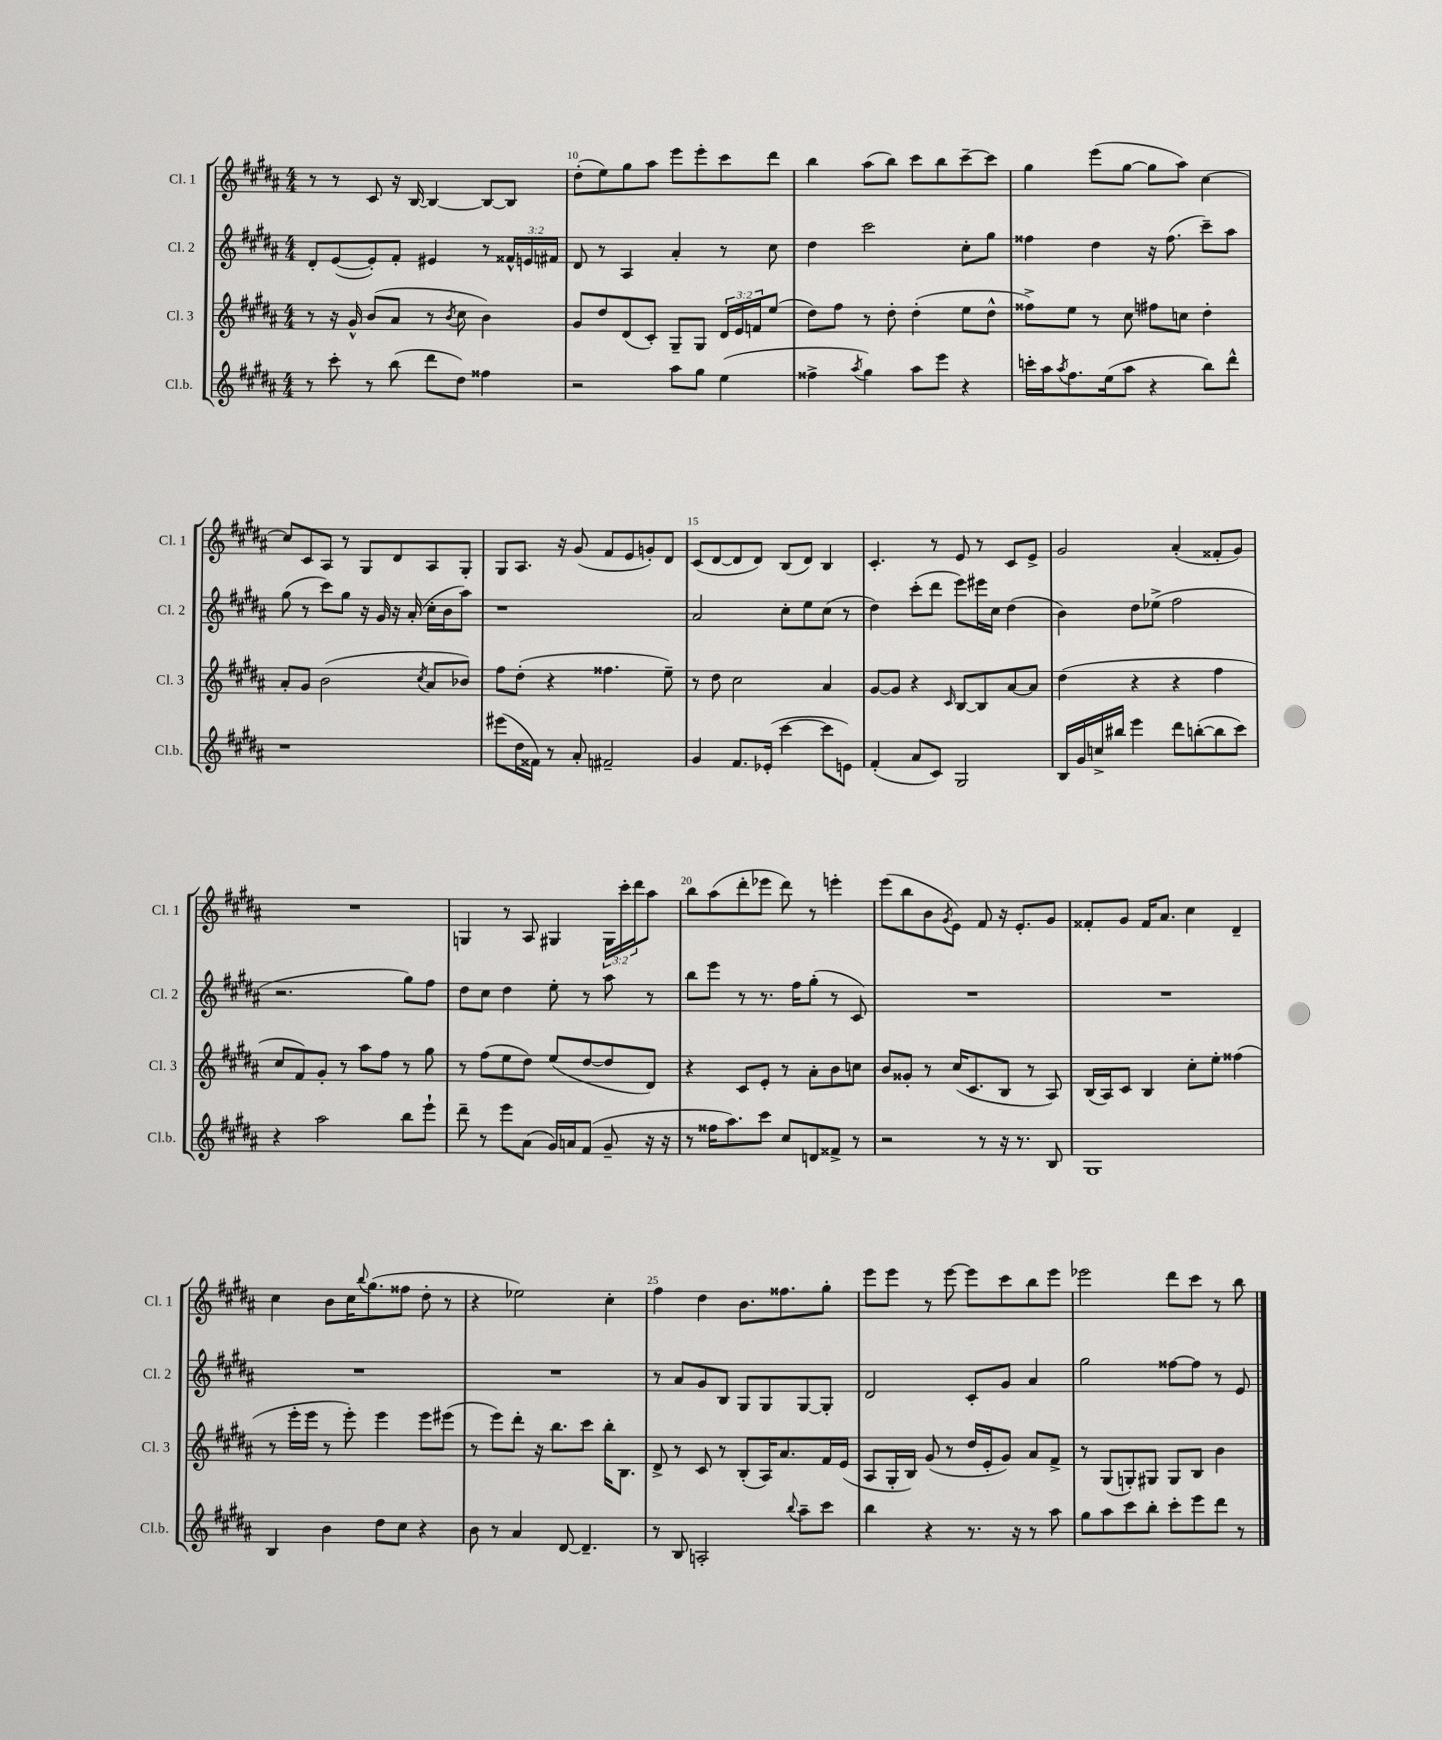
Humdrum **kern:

**kern	**kern	**kern	**kern
*part4	*part3	*part2	*part1
*staff4	*staff3	*staff2	*staff1
*I"Cl.b.	*I"Cl. 3	*I"Cl. 2	*I"Cl. 1
*I'Cl.b.	*I'Cl. 3	*I'Cl. 2	*I'Cl. 1
*clefG2	*clefG2	*clefG2	*clefG2
*k[f#c#g#d#a#]	*k[f#c#g#d#a#]	*k[f#c#g#d#a#]	*k[f#c#g#d#a#]
*M4/4	*M4/4	*M4/4	*M4/4
=9	=9	=9	=9
8r	8r	8d#'/L	8r
8ccc#'\	16r	([8e/	8r
.	16g#^^/	.	.
8r	(8b/L	8e'/])	8c#/
(8bb\	8a#/J	8f#'/J	16r
.	.	.	[16B/
8ddd#\L	8r	4e#X/	4B/_
.	8qb/	.	.
8dd#\J)	8cc#\	.	.
4ff##X\	4b\)	8r	8B/L_
.	.	24f##X^^/LL	8B/J]
.	.	24en/	.
.	.	24f#X/JJ	.
=10	=10	=10	=10
2r	8g#/L	8d#/	(8dd#'\L
.	8dd#/	8r	8ee\)
.	(8d#/	4A#/	8gg#\
.	8c#'/J)	.	8aa#\J
8aa#\L	8G#~/L	4a#'/	8eee\L
8gg#\J	8G#/J	.	8eee'\
(4ee\	24d#/LL	8r	8ccc#\
.	24e/	.	.
.	24fn/J	.	.
.	(8ee/J	8cc#\	8ddd#\J
=11	=11	=11	=11
4ff##X^\	8dd#\L)	4dd#\	4bb\
.	8ff#\J	.	.
8qaa#/	.	.	.
4gg#\)	8r	2ccc#\	(8aa#\L
.	8dd#'\	.	8bb\J)
8aa#\L	(4dd#'\	.	8ccc#\L
8eee\J	.	.	8bb\
4r	8ee\L	8cc#'\L	[8ccc#~\
.	8dd#^^\J	8gg#\J	8ccc#\J]
=12	=12	=12	=12
16cccn'\LL	8ff##X^\L)	4ff##X\	4gg#\
16aa#\J	.	.	.
8qaa#/	.	.	.
8.ff#\	8ee\J	.	.
.	8r	4dd#\	(8eee\L
(16ee\k	.	.	.
8aa#\J	8cc#\	.	[8gg#\J
4r	8ff#X\L	16r	8gg#\L]
.	.	(8.ff##\	.
.	8ccn\J	.	8aa#\J)
8bb\L)	4dd#'\	8ccc#~\L)	[4cc#\
8ddd#^^\J	.	8aa#\J	.
!!LO:LB:g=z
=13	=13	=13	=13
1r	8a#'/L	(8gg#\	8cc#/L]
.	8g#/J	8r	8c#/
.	(2b\	8ccc#\L)	8A#/J
.	.	8gg#\J	8r
.	.	16r	8G#/L
.	.	16g#/	.
.	.	16r	8d#/
.	.	(16a#'/	.
.	8qcc#/	.	.
.	8a#/L	16cc#'\LL	8A#/
.	.	16b\J	.
.	8b-X/J)	8aa#\J)	8G#'/J
=14	=14	=14	=14
(8eee#X\L	8ff#\L	1r	8G#/L
16dd#\L	(8dd#'\J	.	8.A#/J
16f##X\JJ)	.	.	.
8r	4r	.	.
.	.	.	16r
8a#'/	.	.	(8g#/
2f#X~/	4.ff##X\	.	8f#/L
.	.	.	8e/
.	.	.	8gn'/)
.	8ee~\)	.	8d#/J
=15	=15	=15	=15
4g#/	8r	2a#/	(8c#/L
.	8dd#\	.	[8d#/
8.f#/L	2cc#\	.	8d#/]
.	.	.	8d#/J)
(16e-X'/Jk	.	.	.
[4ccc#\	.	8cc#'\L	(8B/L
.	.	8ee\	8d#/J)
8ccc#\L]	4a#/	(8cc#\J	4B/
8en\J)	.	8r	.
=16	=16	=16	=16
(4f#'/	[8g#/L	4dd#\)	4.c#'/
.	8g#/J]	.	.
8a#/L	4r	(8ccc#'\L	.
8c#/J)	.	8ddd#\J	8r
.	16qqc#/	.	.
2G#/	[8B/L	8eee\L)	8e/
.	8B/]	16eee#X\L	8r
.	.	16cc#\JJ	.
.	[8a#/	(4dd#\	8c#/L
.	8a#/J]	.	8e^/J
=17	=17	=17	=17
16B/LL	(4dd#\	4b\)	2g#/
16g#/	.	.	.
16ccn^/	.	.	.
16bb#X/JJ	.	.	.
4eee\	4r	8dd#\L	.
.	.	(8ee-X^\J	.
8ddd#\L	4r	2ff#\	(4a#'/
([8bbn'\	.	.	.
8bb\]	4ff#\	.	8f##X'/L
8ccc#\J)	.	.	8g#/J)
!!LO:LB:g=z
=18	=18	=18	=18
4r	8cc#/L	2.r	1r
.	8f#/)	.	.
2aa#\	8g#'/J	.	.
.	8r	.	.
.	8aa#\L	.	.
.	8ff#\J	.	.
8bb\L	8r	8gg#\L)	.
8eee`\J	8gg#\	8ff#\J	.
=19	=19	=19	=19
8ddd#~\	8r	8dd#\L	4Gn/
8r	(8ff#\L	8cc#\J	.
8eee\L	8ee\	4dd#\	8r
(8a#\J	8dd#\J)	.	8A#/
16g#/LL)	(8ee/L	8ee'\	4G#X/
16an/J	.	.	.
(8f#/J	[8dd#/	8r	.
8g#~/	8dd#/]	8aa#\	24G#\LL
.	.	.	24ccc#'\
.	.	.	24ddd#\J
16r	8d#/J)	8r	8aa#\J
16r	.	.	.
=20	=20	=20	=20
8r	4r	8bb\L	8bb\L
16ff##X\KL	.	8eee\J	(8aa#\
8.aa#\)	.	.	.
.	8c#/L	8r	8ddd#'\
8ccc#\J	8e'/J	8.r	8eee-X\J
8cc#/L	8r	.	8ddd#\)
.	.	16ff#\KL	.
8dn/	8a#'\L	(8gg#'\J	8r
8f##X^/J	8b\	8r	4eeen'\
8r	8ccn\J	8c#/)	.
=21	=21	=21	=21
2r	8b/L	1r	(8eee\L
.	8g##X'/J	.	8bb\
.	8r	.	8b\
.	.	.	8qg#/
.	(16cc#/KL	.	8e\J)
.	8.c#/	.	.
8r	.	.	8f#/
16r	8B/J	.	16r
8.r	.	.	8.e'/L
.	8r	.	.
8B/	8A#/)	.	8g#/J
=22	=22	=22	=22
1G#	(16B/LL	1r	8f##X'/L
.	16A#/J)	.	.
.	8c#/J	.	8g#/J
.	4B/	.	16f##/KL
.	.	.	8.a#/J
.	8cc#'\L	.	4cc#\
.	8ee'\J	.	.
.	(4ff##X\	.	4d#~/
!!LO:LB:g=z
=23	=23	=23	=23
4B/	8r	1r	4cc#\
.	16eee'\LL	.	.
.	16eee\JJ	.	.
4b\	8r	.	8b\L
.	8eee'\)	.	16cc#\K
.	.	.	8qqbb/
.	.	.	(8.gg#\
8dd#\L	4eee\	.	.
8cc#\J	.	.	8ff##X\J
4r	8eee\L	.	8dd#'\
.	(8eee#X\J	.	8r
=24	=24	=24	=24
8b\	8r	1r	4r
8r	8eee\L)	.	.
4a#/	8ddd#'\J	.	2ee-X\)
.	16r	.	.
.	8.bb\L	.	.
[8d#/	.	.	.
4.d#~/]	8ccc#\J	.	.
.	16bb'\KL	.	4cc#'\
.	8.B\J	.	.
=25	=25	=25	=25
8r	8d#^/	8r	4ff#\
8B/	8r	8a#/L	.
2An'/	8c#/	8g#/	4dd#\
.	8r	8B/J	.
.	(8B'/L	8G#/L	8.b\L
.	16A#/K)	8G#/	.
.	8.a#/	.	8.ff##X\
8qqbb/	.	.	.
8aa#~\L	.	[8G#/	.
8ccc#\J	16f#/L	8G#'/J]	8gg#'\J
.	(16e/JJ	.	.
=26	=26	=26	=26
4bb\	8A#/L	2d#/	8eee\L
.	16G#'/L	.	8eee\J
.	16B/JJ)	.	.
4r	(8g#/	.	8r
.	8r	.	[8eee\
8.r	16dd#/LL	8c#'/L	8eee\L]
.	16e'/J	.	.
.	8g#/J)	8g#/J	8ccc#\
16r	.	.	.
8r	8a#/L	4a#/	8bb\
8aa#\	8f#^/J	.	8eee\J
=27	=27	=27	=27
8gg#\L	8r	2gg#\	2eee-X\
8aa#\	(8G#/L	.	.
8ccc#\	8Gn'/)	.	.
8bb'\J	8G#X/J	.	.
8ccc#'\L	8G#/L	[8ff##X\L	8ddd#\L
8eee\	8B/J	8ff##\J]	8ccc#\J
8ddd#\J	4b\	8r	8r
8r	.	8e/	8bb\
==	==	==	==
*-	*-	*-	*-
